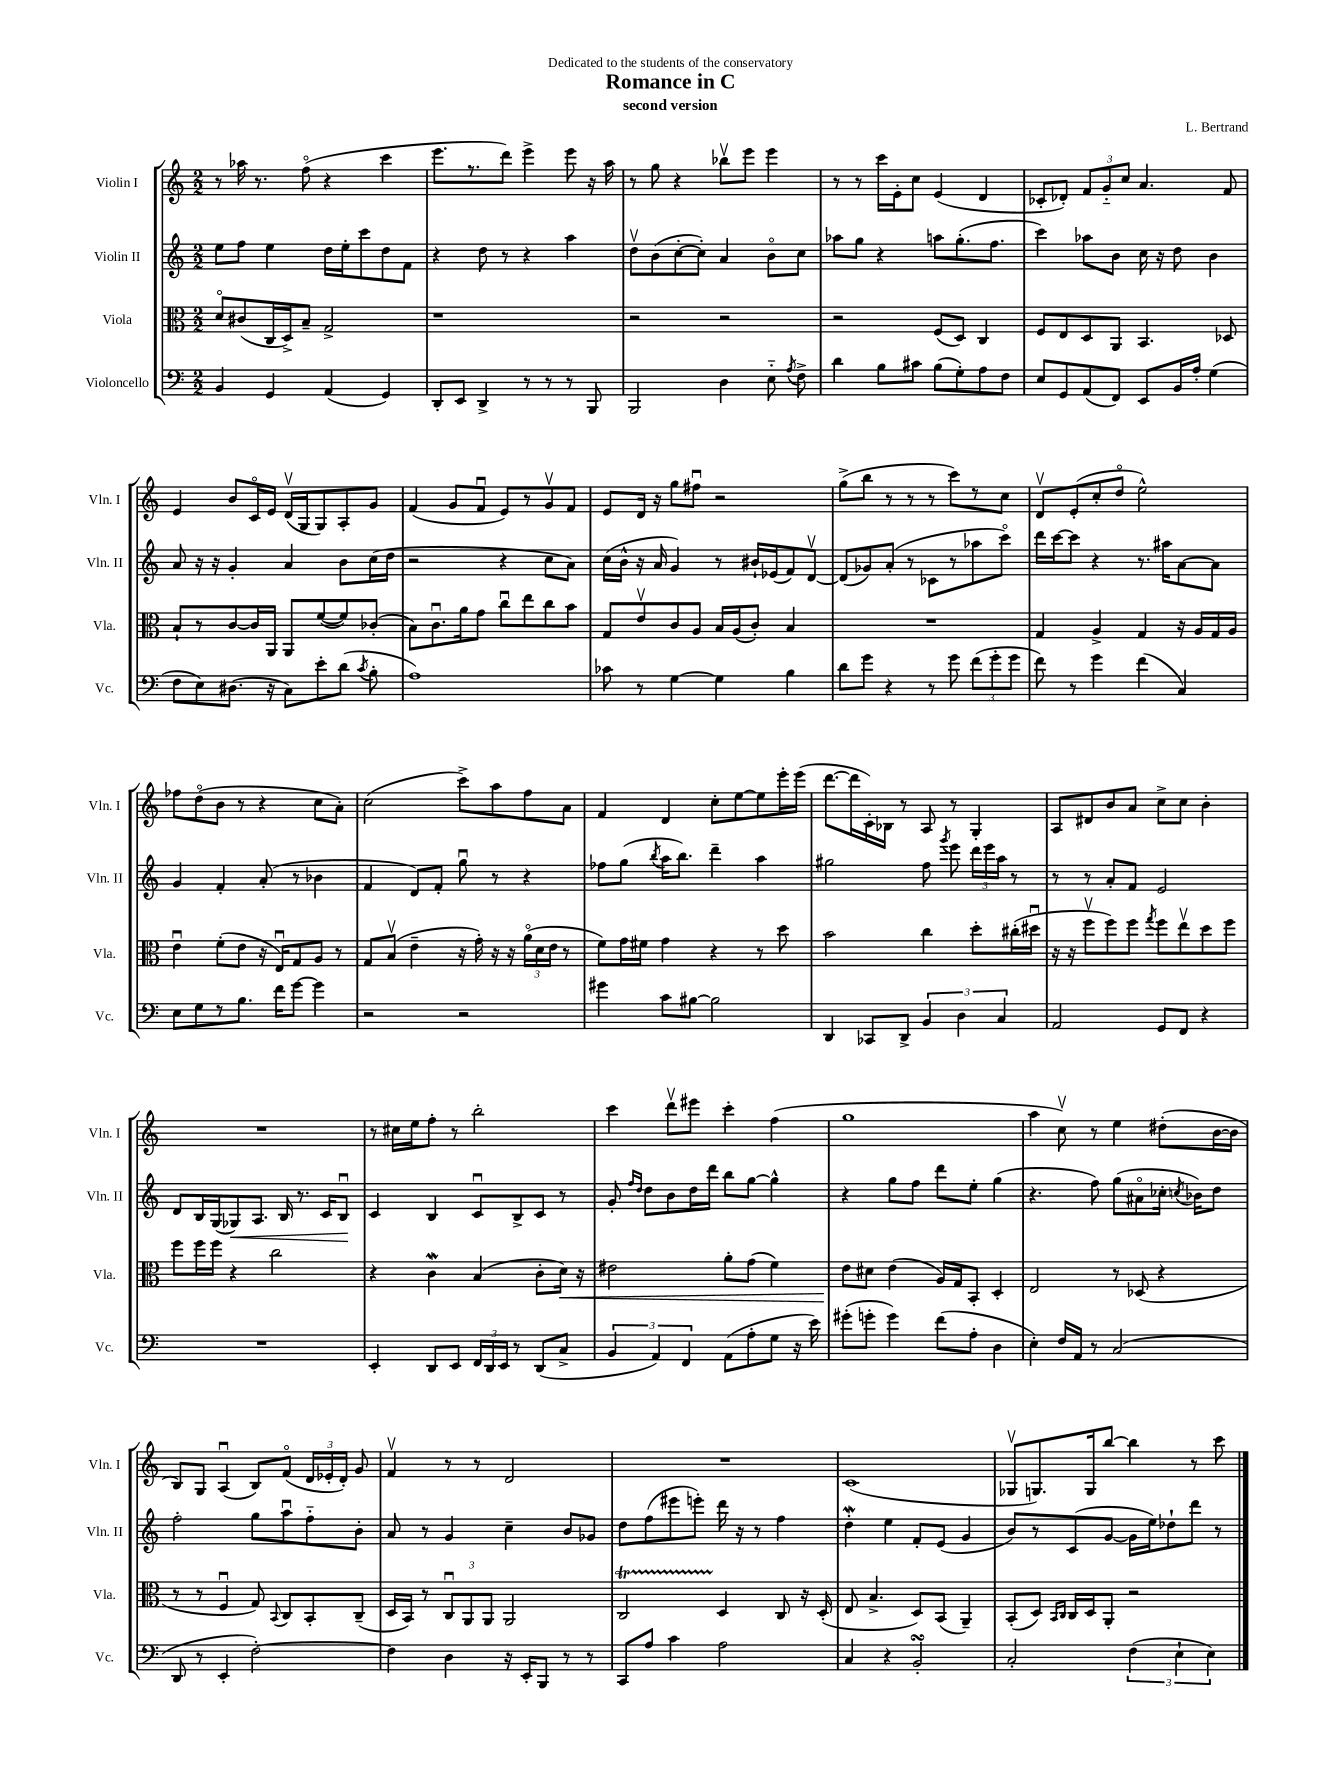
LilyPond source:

\header { title = "Romance in C" composer = "L. Bertrand" subtitle = "second version" dedication = "Dedicated to the students of the conservatory" }
<<
\new StaffGroup <<
\new Staff = "s0" \with { instrumentName = "Violin I" shortInstrumentName = "Vln. I" } {
    \clef treble \key c \major \numericTimeSignature \time 2/2
    \autoBeamOff r8 aes''16 r8. f''8\flageolet( r4 c'''4 |
    e'''8.[ r8. d'''8]) e'''4-> e'''8 r16 a''16 |
    r8 g''8 r4 bes''8[\upbow e'''8] e'''4 |
    r8 r8 c'''16[ e'16-. c''8] e'4( d'4 |
    ces'8[-. des'8]-.) \tuplet 3/2 { f'8[ g'8-_ c''8] } a'4. f'8 |
    e'4 b'8[ c'16\flageolet e'16] d'16[\upbow( g16 g8) a8-. g'8] |
    f'4( g'8[ f'8]\downbow e'8[) r8 g'8\upbow f'8] |
    e'8[ d'16] r16 g''8[ fis''8]\downbow r2 |
    g''8[->( b''8] r8 r8 r8 c'''8[) r8 c''8] |
    d'8[\upbow e'8-.( c''8-. d''8]\flageolet e''2-^) |
    fes''8[ d''8\flageolet( b'8] r8 r4 c''8[ a'8]-.) |
    c''2( c'''8[->) a''8 f''8 a'8] |
    f'4 d'4 c''8[-. e''8~ e''8 e'''16-. e'''16]( |
    d'''8.[~ d'''16 c'16-.) bes16] r8 a8 r8 g4-. |
    a8[ dis'8 b'8 a'8] c''8[-> c''8] b'4-. |
    R1 |
    r8 cis''16[ e''16 f''8]-. r8 b''2-. |
    c'''4 d'''8[\upbow eis'''8] c'''4-. f''4( |
    g''1 |
    a''4 c''8\upbow) r8 e''4 dis''8[-.( b'16~ b'16] |
    b8[) g8] a4\downbow( b8[) f'8]\flageolet( \tuplet 3/2 { d'16[ ees'16-. d'16]-.) } g'8 |
    f'4\upbow r8 r8 d'2 |
    R1 |
    c'1( |
    ges8[\upbow g8.) g16 b''8]~ b''4 r8 c'''8 \bar "|." |
}
\new Staff = "s1" \with { instrumentName = "Violin II" shortInstrumentName = "Vln. II" } {
    \clef treble \key c \major \numericTimeSignature \time 2/2
    \autoBeamOff e''8[ f''8] e''4 d''16[ e''16-. c'''8 d''8 f'8] |
    r4 d''8 r8 r4 a''4 |
    d''8[\upbow b'8( c''8~-. c''8]-.) a'4 b'8[\flageolet c''8] |
    aes''8[ g''8] r4 a''8[ g''8.-.( f''8.] |
    c'''4) aes''8[ b'8] c''16 r16 d''8 b'4 |
    a'8 r16 r16 g'4-. a'4 b'8[ c''16( d''16] |
    r2 r4 c''8[ a'8]) |
    c''16[( b'16]-^ r16 a'16 g'4) r8 bis'16[-! ees'16( f'8) d'8]~\upbow |
    d'8[( ges'8) a'8]-.( r8 ces'8[ r8 aes''8 c'''8]\flageolet) |
    d'''16[ c'''16~ c'''8] r4 r8. ais''16[ a'8~ a'8] |
    g'4 f'4-. a'8-.( r8 bes'4 |
    f'4 d'8[) f'8]-. g''8\downbow r8 r4 |
    fes''8[ g''8]( \acciaccatura { b''8 } a''16[ b''8.]) d'''4-- a''4 |
    gis''2 f''8 \acciaccatura { g'''8 } e'''8 \tuplet 3/2 { d'''16[ e'''16 a''16] } r8 |
    r8 r8 a'8[-. f'8] e'2 |
    d'8[ b16 g16( ges8\<) a8.] b16 r8. c'16[ b8]\downbow\! |
    c'4 b4 c'8[\downbow b8-> c'8] r8 |
    g'8-. \grace { f''16[ d''16] } d''8[ b'8 d''16 d'''16] b''8[ g''8]~ g''4-^ |
    r4 g''8[ f''8] d'''8[ e''8]-. g''4( |
    r4. f''8) g''8[( ais'8\flageolet ces''16]-. \acciaccatura { c''8 } bes'16[) d''8] |
    f''2-. g''8[ a''8\downbow f''8-_ b'8]-. |
    a'8 r8 g'4 c''4-- b'8[ ges'8] |
    d''8[ f''8( eis'''8 e'''8]-.) d'''16 r16 r8 f''4 |
    d''4-.\mordent e''4 f'8[-. e'8]( g'4 |
    b'8[) r8 c'8( g'8]~ g'16[ e''16) des''8-! d'''8] r8 \bar "|." |
}
\new Staff = "s2" \with { instrumentName = "Viola" shortInstrumentName = "Vla." } {
    \clef alto \key c \major \numericTimeSignature \time 2/2
    \autoBeamOff d'8[\flageolet cis'8( c16 d16->) b8]-- g2-> |
    r1 |
    r2 r2 |
    r2 f8[( d8]) c4 |
    f8[ e8 d8 a,8] b,4. des8 |
    b8[-! r8 c'8~ c'16 a,16] a,8[ f'8~( f'8) ces'8]-.( |
    b8[) c'8.\downbow a'16 g'8] c''8[\downbow e''8 c''8 b'8] |
    g8[ e'8\upbow c'8 a8] b16[ a16( c'8]-.) b4 |
    R1 |
    g4 a4-> g4 r16 a16[ g16 a16] |
    e'4\downbow f'8[-.( e'8] r16 e16[\downbow) g8 a8] r8 |
    g8[ b8]\upbow( e'4-- r16 g'16-.) r16 r16 \tuplet 3/2 { a'16[\flageolet( d'16 e'16] } r8 |
    f'8[) g'16 fis'16] g'4 r4 r8 d''8 |
    b'2 c''4 d''8[-. cis''16-.( dis''16]\downbow |
    r16 r16 f''8[\upbow f''8) f''8] \acciaccatura { g''8 } f''8[ e''8\upbow d''8 f''8] |
    f''8[ f''16 f''16] r4 c''2 |
    r4 c'4\mordent b4( c'8[-. d'16]\<) r16 |
    eis'2 a'8[-. g'8]( f'4) |
    e'8[\! dis'8] e'4( a16[) g16 b,8]-. d4-. |
    e2 r8 des8( r4 |
    r8 r8 f4\downbow g8) \appoggiatura { b,8 } c8[ b,8-. c8]--( |
    d16[ b,16]) r8 \tuplet 3/2 { c8[\downbow a,8 a,8] } a,2 |
    c2\startTrillSpan d4\stopTrillSpan c8 r16 d16-.( |
    e8 b4.-> d8[) b,8]( a,4--) |
    b,8[-.( d8]) \grace { b,16[ c16] } c16[ d16 a,8]-. r2 \bar "|." |
}
\new Staff = "s3" \with { instrumentName = "Violoncello" shortInstrumentName = "Vc." } {
    \clef bass \key c \major \numericTimeSignature \time 2/2
    \autoBeamOff b,4 g,4 a,4( g,4) |
    d,8[-. e,8] d,4-> r8 r8 r8 b,,8 |
    b,,2 d4 e8-_ \acciaccatura { a8 } f8-> |
    d'4 b8[ cis'8] b8[( g8-.) a8 f8] |
    e8[ g,8 a,8( f,8]) e,8[ b,16 a16]-. g4( |
    f8[ e8) dis8.]( r16 c8[) e'8-. d'8]( \acciaccatura { c'8 } b8-. |
    a1) |
    ces'8 r8 g4~ g4 b4 |
    d'8[ g'8] r4 r8 g'8 \tuplet 3/2 { f'8[( g'8-. g'8] } |
    f'8) r8 g'4 f'4( c4) |
    e8[ g8 r8 b8.] f'16[ g'8]~ g'4 |
    r2 r2 |
    gis'4 c'8[ bis8]~ bis2 |
    d,4 ces,8[ d,8]-> \tuplet 3/2 { b,4 d4 c4 } |
    a,2 g,8[ f,8] r4 |
    R1 |
    e,4-. d,8[ e,8] \tuplet 3/2 { f,16[ d,16 e,16] } r8 d,8[( c8]-> |
    \tuplet 3/2 { b,4 a,4) f,4 } a,8[( a8-. g8] r16 e'16) |
    gis'8[-.( g'8]-. g'4) f'8[( a8]-. d4 |
    e4-.) f16[ a,16] r8 c2( |
    d,8 r8 e,4-. f2~-.) |
    f4 d4 r16 e,16[-. b,,8] r8 r8 |
    c,8[ a8] c'4 a2 |
    c4 r4 b,2-.\turn |
    c2-. \tuplet 3/2 { f4( e4-! e4) } \bar "|." |
}
>>
>>
\layout { \context { \Score \remove "Bar_number_engraver" } }
